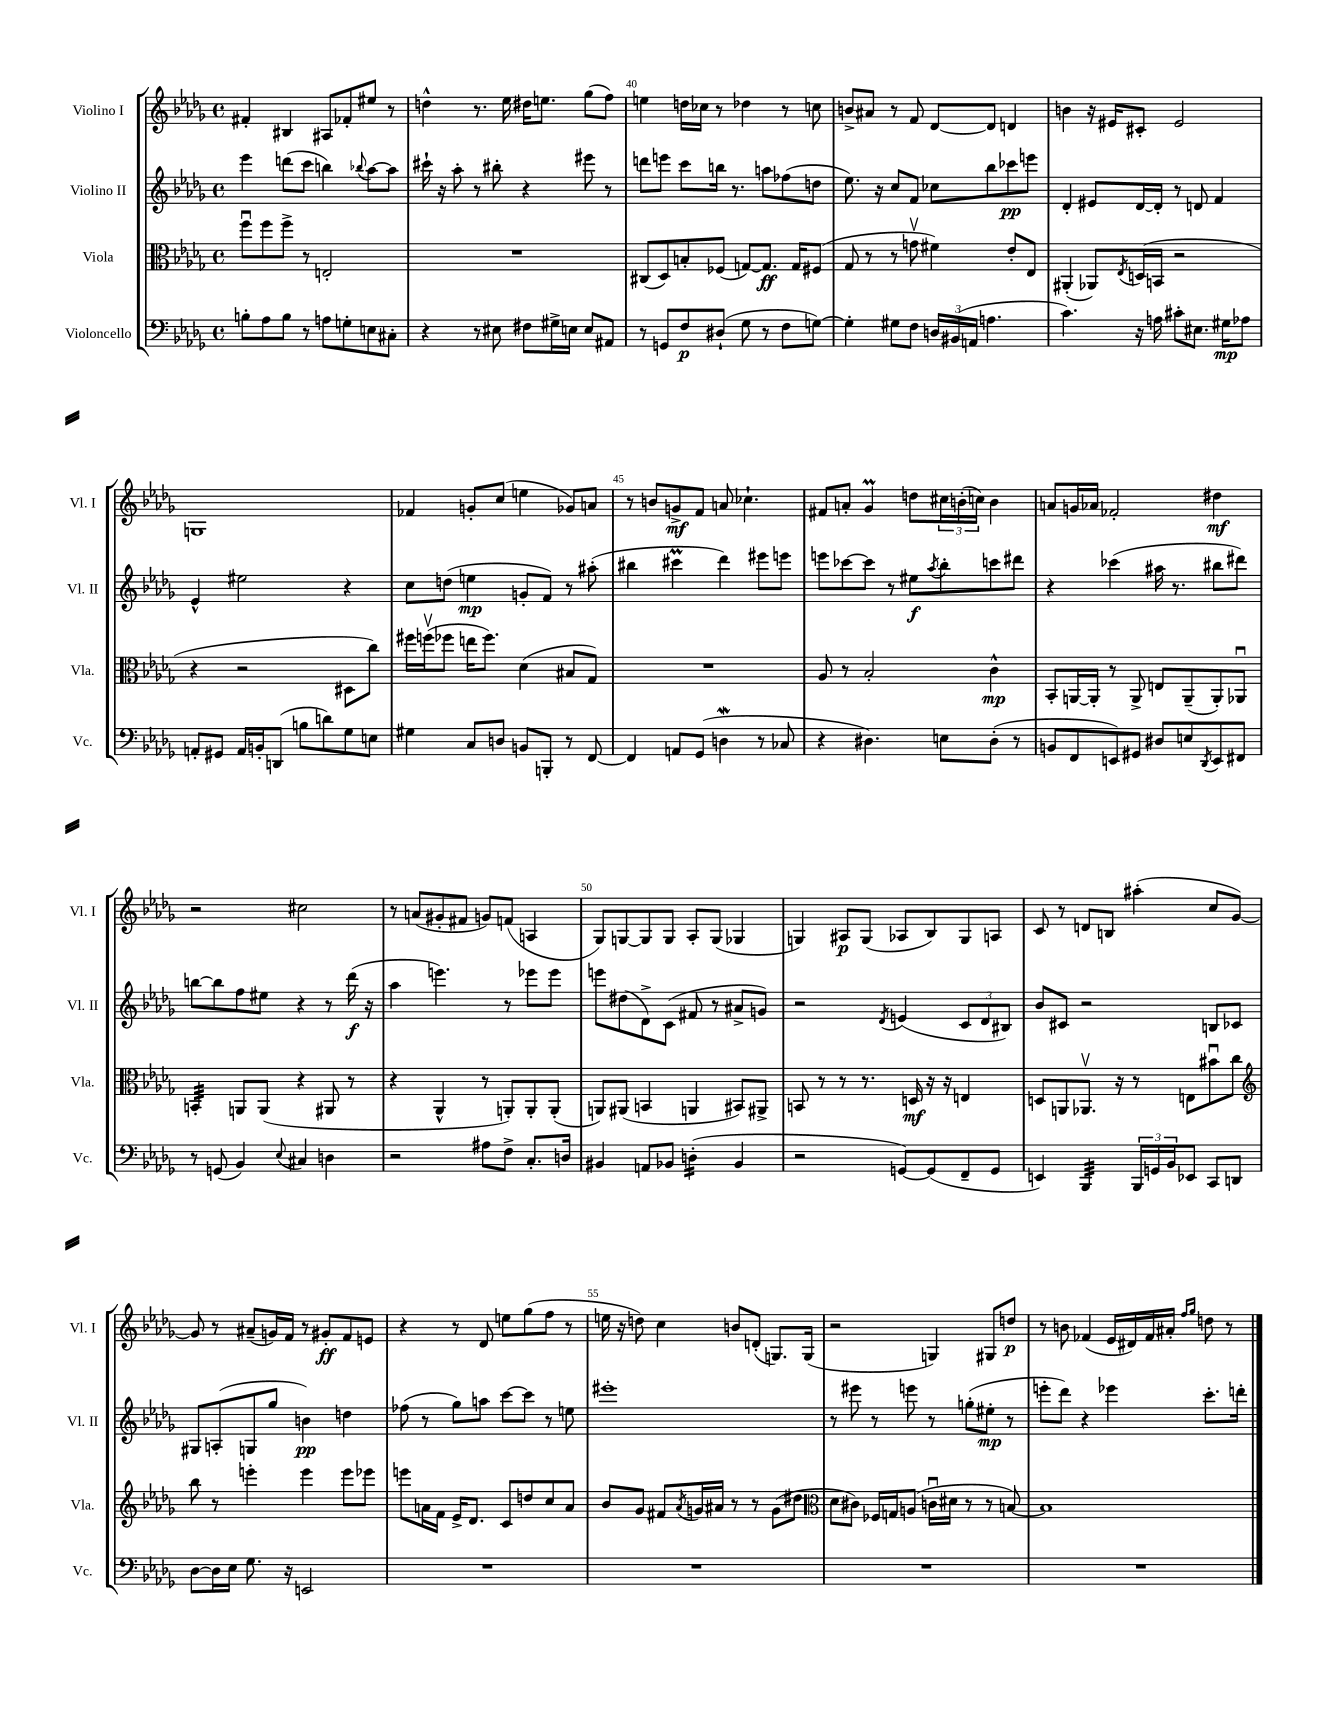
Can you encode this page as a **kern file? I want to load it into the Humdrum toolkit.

**kern	**kern	**kern	**kern
*staff4	*staff3	*staff2	*staff1
*clefF4	*clefC3	*clefG2	*clefG2
*k[b-e-a-d-g-]	*k[b-e-a-d-g-]	*k[b-e-a-d-g-]	*k[b-e-a-d-g-]
*M4/4	*M4/4	*M4/4	*M4/4
*met(c)	*met(c)	*met(c)	*met(c)
8B'\L	8ffu\L	4eee-\	4f#'/
8A-\	8ff\	.	.
8B\J	8ff^\J	(8ddd\L	4B#/
8r	8r	8ccc\J	.
8A\L	2E'/	4bb\)	8A#/L
8G'\	.	.	8f-'/
.	.	8qqbb-/	.
8E\	.	[8aa-\L	8ee#/J
8C#'\J	.	8aa-\]J	8r
=	=	=	=
4r	1r	16ccc#`\	4dd^^\
.	.	16r	.
.	.	8aa-'\	.
8r	.	8r	8.r
8E#\	.	8bb#'\	.
.	.	.	16ee-\
8F#\L	.	4r	16dd#\LK
.	.	.	8.ee\J
16G#^\L	.	.	.
16E\JJ	.	.	.
8E/L	.	8eee#\	(8gg-\L
8AA#/J	.	8r	8ff\J)
=	=	=	=
8r	(8C#/L	8ddd\L	4ee\
8GG/L	8D-/)	8eee\J	.
8F/	8B'/	8ccc\L	16dd\LL
.	.	.	16cc-\JJ
(8D#`/J	(8F-/J	16bb\Jk	8r
.	.	8.r	.
8G-\	[8G/L)	.	4dd-\
8r	8.G/]J	8aa\L	.
8F\L	.	(8ff-\	8r
.	16G/LK	.	.
[8G\J)	(8F#/J	8dd\J	8cc\
=	=	=	=
4G'\]	8G-/	8.ee-\)	8b^/L
.	8r	.	8a#/J
.	.	16r	.
8G#\L	8r	8cc/L	8r
8F\J	8gv\	8f/J	8f/
24D/LL	4f#\)	8cc-\L	[8d-/L
(24BB#/	.	.	.
24AA/JJ	.	.	.
4.A\	.	8bb-\	8d-/]J
.	8e-'/L	8ccc-\	4d/
.	8E-/J	8eee\J	.
=	=	=	=
4.c\)	(4AA#'/	4d-'/	4b\
.	8AA-/L)	8e#/L	16r
.	.	.	16e#/LK
.	8qE-/	.	.
16r	(16D/L	[16d-/L	8c#'/J
16A\	16BB/JJ	16d-'/]JJ	.
8c#'\L	2r	8r	2e#/
8.E#\J	.	8d/	.
.	.	4f/	.
16G#\LK	.	.	.
8A-\J	.	.	.
=	=	=	=
8AA'/L	4r	4e-^^/	1G
8GG#/J	.	.	.
16AA/LL	2r	2ee#\	.
16BB'/J	.	.	.
(8DD/J	.	.	.
8B\L	.	.	.
8d\)	.	.	.
8G-\	8D#\L	4r	.
8E\J	8cc\J)	.	.
=	=	=	=
4G#\	16ff#\LL	8cc\L	4f-/
.	(16ffv\J	.	.
.	8ff-\J	(8dd\J	.
8C/L	16ee\LK	4ee\	8g'/L
.	8.ff-\J)	.	.
8D/J	.	.	(8cc/J
8BB/L	(4d-\	8g'/L	4ee\
8BBB'/J	.	8f/J)	.
8r	8B#/L	8r	8g-/L)
[8FF/	8G-/J)	(8aa#'\	8a/J
=	=	=	=
4FF/]	1r	4bb#\	8r
.	.	.	8b/L
8AA/L	.	4ccc#\	8g^/
(8GG-/J	.	.	8f/J
4D\	.	4ddd-\)	8a/
.	.	.	4.cc-`\
8r	.	8eee#\L	.
8C-/	.	8eee\J	.
=	=	=	=
4r	8A-/	8eee\L	8f#/L
.	8r	[8ccc-\	8a'/J
4.D#\)	2B-'/	8ccc-\]J	4g-/
.	.	8r	.
.	.	8ee#\L	8dd\L
.	.	8qaa-/	.
8E\L	.	8bb-'\	24cc#\L
.	.	.	(24b'\
.	.	.	24cc\JJ)
(8D#'\J	4c^^\	8ccc\	4b\
8r	.	8ddd#\J	.
=	=	=	=
8BB/L	8BB-'/L	4r	8a/L
8FF/	[16AA/L	.	16g/L
.	16AA'/]JJ	.	16a-/JJ
8EE/)	8r	(4ccc-\	2f-'/
8GG#/J	8AA^/	.	.
8D#/L	8E/L	16aa#\	.
.	.	8.r	.
8E/	(8AA~/	.	.
8qDD-/	.	.	.
8EE/	8AA'/)	8bb#\L	4dd#\
8FF#/J	8AA-u/J	8ddd#\J)	.
=	=	=	=
8r	4BB'/	[8bb\L	2r
(8GG/	.	8bb\]	.
4BB-/)	8AA/L	8ff\	.
.	(8AA/J	8ee#\J	.
8qqE-/	.	.	.
4C#/	4r	4r	2cc#\
4D\	8AA#/	8r	.
.	8r	(16ddd-\	.
.	.	16r	.
=	=	=	=
2r	4r	4aa-\	8r
.	.	.	(8a/L
.	4AA-^^/	4.eee\)	8g#'/
.	.	.	8f#/J
8A#\L	8r	.	8g/L)
8F^\J	8AA'/L)	8r	(8f/J
8.C'/L	8AA'/	8eee-\L	4A/
.	(8AA'/J	8eee-\J	.
16D/Jk	.	.	.
=	=	=	=
4BB#/	8AA/L)	8eee\L	8G-/L)
.	(8AA#/J	(8dd#\	[8G/
8AA/L	4BB/	8d-^\)	8G/]
8BB-/J	.	(8c\J	8G/J
(4D'\	4AA/	8f#/	8A-'/L
.	.	8r	(8G/J
4BB-/	8BB#/L)	8a#^/L	4G-/
.	8AA#^/J	8g/J)	.
=	=	=	=
2r	8BB/	2r	4G/)
.	8r	.	.
.	8r	.	8A#/L
.	8.r	.	(8G/J
.	.	8qd-/	.
[8GG/L)	.	(4e/	8A-/L
.	16D/	.	.
(8GG/]	16r	.	8B-/)
.	16r	.	.
8FF~/	4E/	12c/L	8G/
.	.	12d-/	.
8GG/J	.	.	8A/J
.	.	12B#/J)	.
=	=	=	=
4EE/)	8D/L	8b-/L	8c/
.	8AA/	8c#/J	8r
4BBB-/	8.AA-v/J	2r	8d/L
.	.	.	8B/J
.	16r	.	.
24BBB-/LL	8r	.	(4aa#'\
24GG/	.	.	.
24BB-/J	.	.	.
8EE-/J	8E\L	.	.
8CC/L	8b#u\	8B/L	8cc/L
8DD/J	8cc\J	8c-/J	[8g-/J)
=	=	=	=
*	*clefG2	*	*
[8D-\L	8bb-\	8G#/L	8g-/]
16D-\]L	8r	(8A'/	8r
16E-\JJ	.	.	.
8.G-\	4eee'\	8G/	(8a#~/L
.	.	8gg-/J	16g/L)
16r	.	.	16f/JJ
2EE/	4eee\	4b\)	8r
.	.	.	8g#'/L
.	8eee\L	4dd\	8f/
.	8eee-\J	.	8e/J
=	=	=	=
1r	8eee\L	(8ff-\	4r
.	16a\L	8r	.
.	16f\JJ	.	.
.	16e-^/LK	8gg-\L)	8r
.	8.d-/J	.	.
.	.	8aa\J	8d-/
.	8c/L	[8ccc\L	8ee\L
.	8dd/	8ccc\]J	(8gg-\
.	8cc/	8r	8ff\J
.	8a/J	8ee\	8r
=	=	=	=
1r	8b-/L	1eee#'	16ee\
.	.	.	16r
.	8g-/J	.	8dd\)
.	8f#/L	.	4cc\
.	8qa-/	.	.
.	16g/L	.	.
.	16a#/JJ	.	.
.	8r	.	8b/L
.	8r	.	(8d'/J
.	(8g\L	.	8.G/L)
.	8dd#\J	.	.
.	.	.	(16G/Jk
=	=	=	=
*	*clefC3	*	*
1r	8d-\L	8r	2r
.	8c#\J)	8eee#\	.
.	16F-/LL	8r	.
.	16G/J	.	.
.	(8A/J	8eee\	.
.	16cu\LL	8r	4G/)
.	16d#\JJ	.	.
.	8r	(8gg'\L	.
.	8r	8ee#'\J	8G#/L
.	[8B/)	8r	8dd/J
=	=	=	=
1r	1B]	8eee'\L	8r
.	.	8ddd-\J)	8b\
.	.	4r	(4f-/
.	.	4eee-\	16e-/LL
.	.	.	16d#/)
.	.	.	16f-/
.	.	.	16a#'/JJ
.	.	.	16qqff/LL
.	.	.	16qqgg-/JJ
.	.	8.ccc'\L	8dd\
.	.	.	8r
.	.	16ddd'\Jk	.
==	==	==	==
*-	*-	*-	*-
